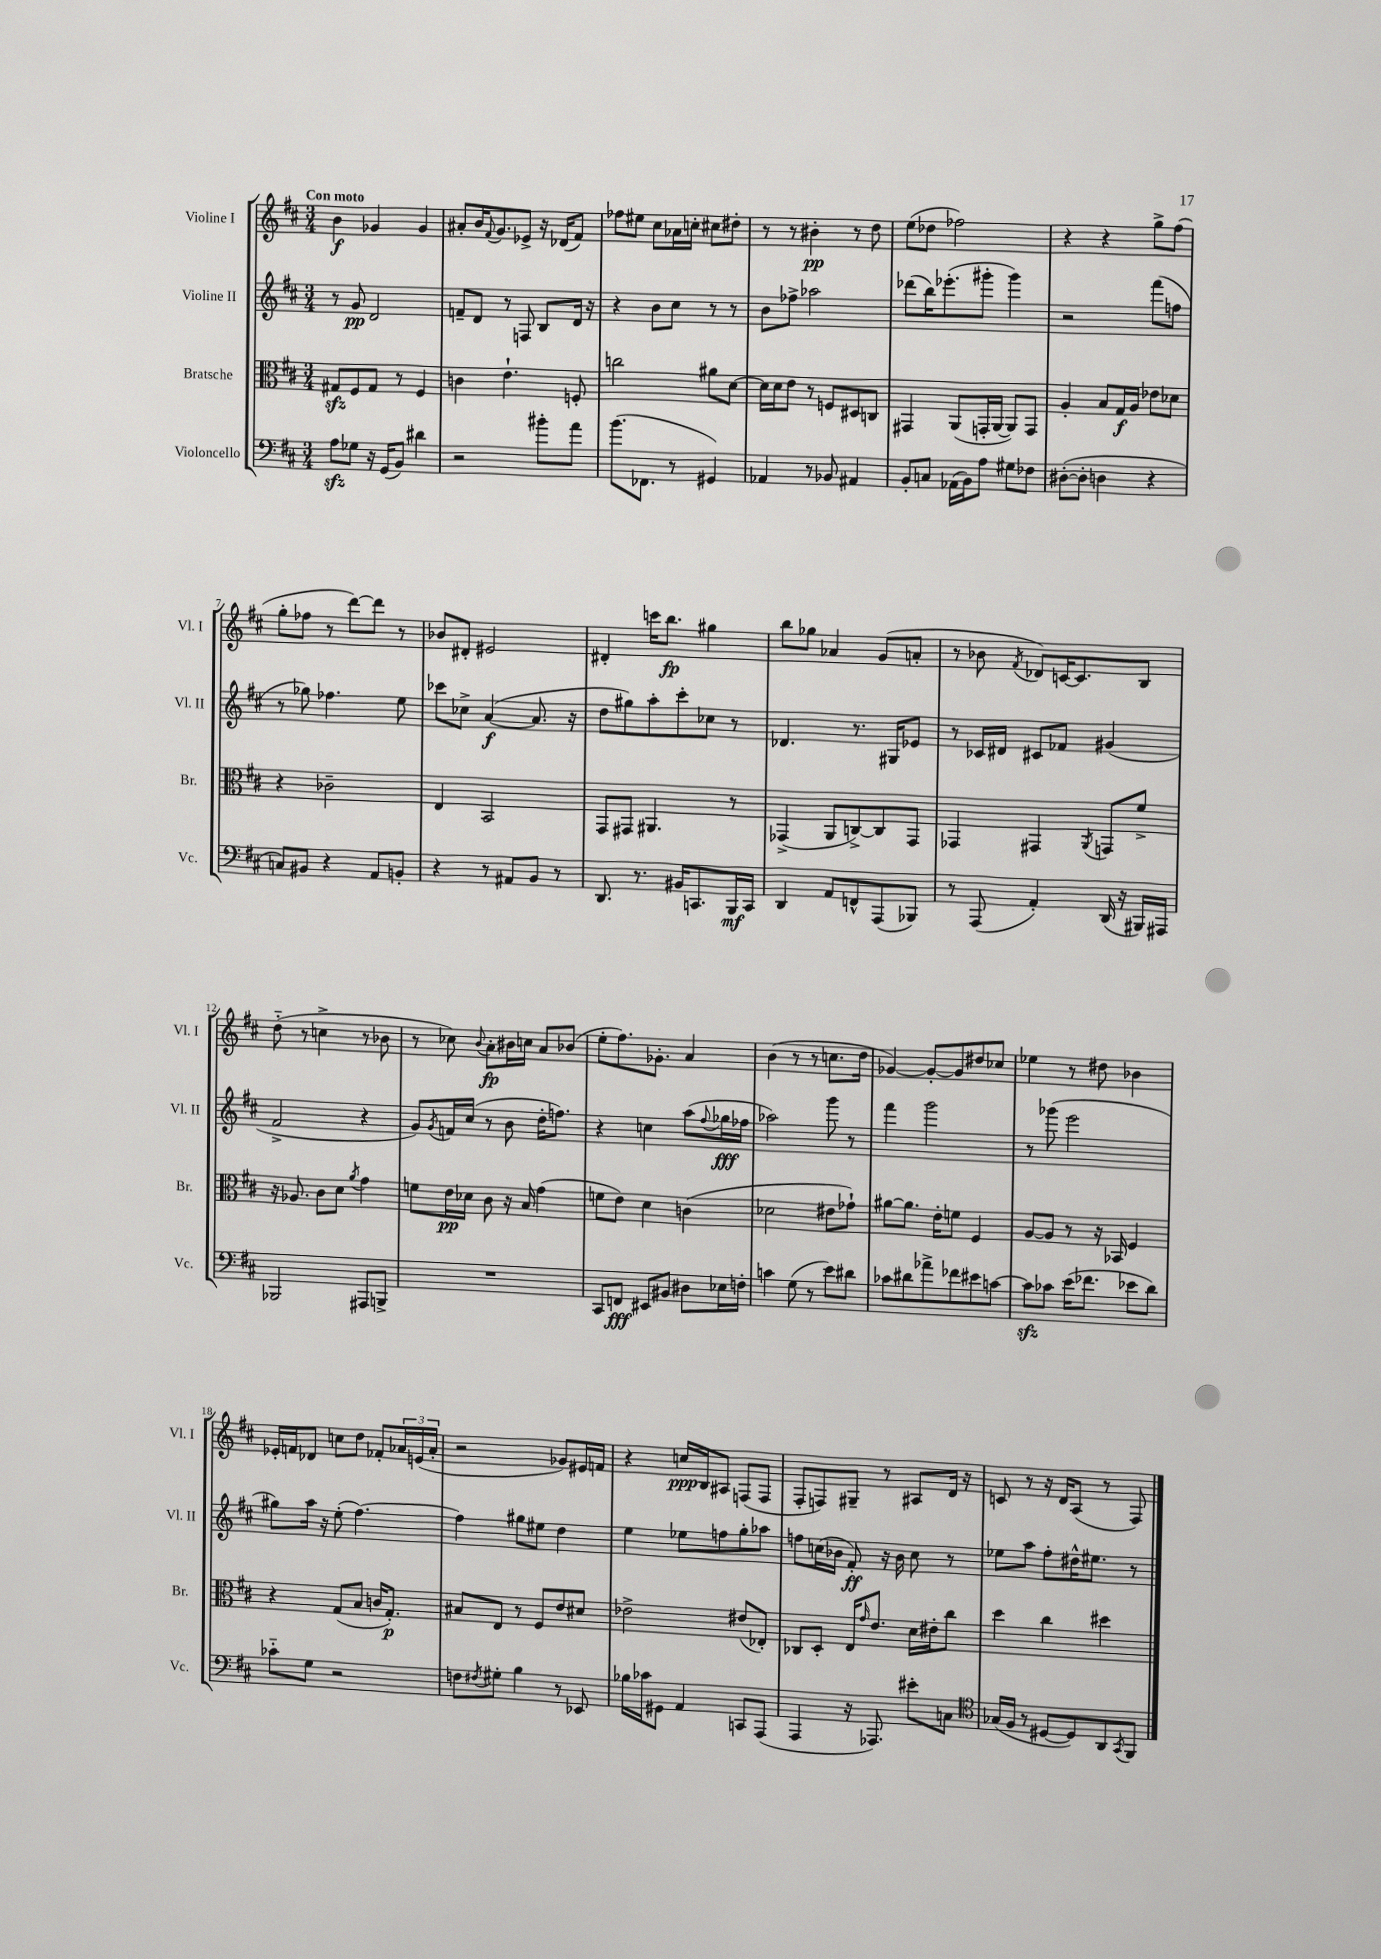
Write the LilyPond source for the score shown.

<<
\new StaffGroup <<
\new Staff = "s0" \with { instrumentName = "Violine I" shortInstrumentName = "Vl. I" } {
    \clef treble \key d \major \numericTimeSignature \time 3/4 \tempo "Con moto"
    b'4\f ges'4 ges'4 |
    ais'8-. b'16 \appoggiatura { fis'8 } g'8. ees'8-> r16 des'16( fis'8) |
    fes''8 eis''8 cis''8 aes'16 c''16-. cis''8 dis''8-. |
    r8 r8 bis'4-.\pp r8 d''8 |
    e''8( des''8 fes''2) |
    r4 r4 g''8-> fis''8( |
    g''8-. fes''8 r8 d'''8~) d'''8 r8 |
    bes'8 dis'8-. eis'2 |
    dis'4-. c'''16 b''8.\fp gis''4 |
    b''8 ges''8 aes'4 g'8( a'8-. |
    r8 bes'8 \acciaccatura { fis'8 } des'8) c'16~ c'8. b8 |
    d''8-_( r8 c''4-> r8 bes'8 |
    r8 ces''8) \appoggiatura { b'8 } a'8-.\fp bis'16 c''16 a'8 bes'8( |
    e''8-. fis''8.) ges'8.-. a'4 |
    b'4( r8 r8 c''8. d''16 |
    ges'4~) ges'8~-. ges'8 dis''8 ces''8 |
    ees''4 r8 dis''8 bes'4 |
    ees'16-. f'16 des'8 c''8 d''8 fes'8-. \tuplet 3/2 { aes'16 e'16( aes'16-. } |
    r2 ges'8) eis'16 f'16 |
    r4 c''16\ppp b16 ais8 f8( f8 |
    fis8-. f8) gis8-- r8 ais8 d'16 r16 |
    c'8 r8 r16 d'16 a8( r8 fis8) \bar "|." |
}
\new Staff = "s1" \with { instrumentName = "Violine II" shortInstrumentName = "Vl. II" } {
    \clef treble \key d \major \numericTimeSignature \time 3/4
    r8 g'8\pp d'2 |
    f'8-- d'8 r8 f8 b8 d'16 r16 |
    r4 b'8 cis''8 r8 r8 |
    b'8 fes''8-> aes''2 |
    des'''8( b''16) ees'''8.-.( gis'''8-. gis'''4) |
    r2 fis'''8( f''8 |
    r8 ges''8) fes''4. e''8 |
    ces'''8 ces''8-> a'4~\f( a'8. r16 |
    d''8 gis''8) a''8-. cis'''8-. ces''8 r8 |
    des'4. r8. gis16 ees'8 |
    r8 ces'16 dis'16 cis'8 fes'8 gis'4( |
    fis'2-> r4 |
    g'8) \acciaccatura { g'8 } f'16 cis''16( r8 b'8 d''16-. f''8.) |
    r4 c''4 a''8( \appoggiatura { fis''8 } ges''16\fff fes''16 |
    aes''2) g'''8 r8 |
    fis'''4 g'''2 |
    r8 ges'''8( e'''2 |
    gis''8) a''16 r16 e''8-.( fis''4.~) |
    fis''4 gis''8 eis''8 d''4 |
    e''4 ees''8 f''8 g''8-. aes''8 |
    f''8 c''16( bes'16 fis'8-.\ff) r16 bes'16 c''8 r8 |
    ees''8 a''8 fis''8-. dis''16-^ eis''8. r8 \bar "|." |
}
\new Staff = "s2" \with { instrumentName = "Bratsche" shortInstrumentName = "Br." } {
    \clef alto \key d \major \numericTimeSignature \time 3/4
    gis8\sfz fis8 gis8 r8 fis4 |
    c'4 e'4.-! f8-. |
    c''2 ais'8 d'8~ |
    d'16 d'16 e'8 r8 f8 dis8 c8 |
    gis,4 a,8( g,16-. a,16~ a,8) g,8 |
    a4-. b8 g16\f a16 ees'8 des'8 |
    r4 ces'2-- |
    e4 b,2 |
    g,8 gis,8 ais,4. r8 |
    ges,4->( a,8 c8~->) c8 ges,8 |
    ges,4 gis,4 \acciaccatura { a,8 } g,8 fis'8-> |
    r16 aes8. cis'8 d'8 \acciaccatura { a'8 } g'4 |
    f'8 e'16\pp des'16 cis'8 r16 b16 g'4( |
    f'8 e'8) d'4 c'4( |
    des'2 eis'8 ges'8-!) |
    ais'8~ ais'8. e'16-. f'8 fis4 |
    a8~ a8 r8 r16 bes,16 fis4 |
    r4 g8( b8 c'16 g8.-.\p) |
    bis8 e8 r8 fis8 e'8 dis'8 |
    ees'2-> eis'8( ees8-.) |
    ces8 d8-. e16 \grace { g'16 } e'8. d'16 eis'16-. cis''8 |
    d''4 cis''4 dis''4 \bar "|." |
}
\new Staff = "s3" \with { instrumentName = "Violoncello" shortInstrumentName = "Vc." } {
    \clef bass \key d \major \numericTimeSignature \time 3/4
    a8\sfz ges8 r16 g,16( b,8) dis'4 |
    r2 bis'8-. a'8 |
    b'8.( fes,8. r8 gis,4) |
    aes,4 r8 bes,8 ais,4 |
    b,8-. c8 aes,16( b,16) a8 gis8 fes8 |
    dis8~-.( dis8-. d4 r4 |
    c8) bis,8 r4 a,8 b,8-. |
    r4 r8 ais,8 b,8 r8 |
    d,8. r8. bis,16 c,8. b,,16\mf c,16 |
    d,4 a,8 f,8-^ a,,8( bes,,8) |
    r8 a,,8( a,4-.) d,16( r16 bis,,16) ais,,16 |
    bes,,2 ais,,8 b,,8-> |
    R2. |
    cis,8 f,8\fff eis,8 bis,8 dis8 ees16 f16-. |
    c'4 g8( r8 e'8) dis'8 |
    ces'8 dis'8 aes'8-> fes'8 eis'8 c'8~ |
    c'8\sfz ces'8 e'16( fes'8. ees'8 d'8) |
    ces'8-_ g8 r2 |
    f8 \acciaccatura { fis8 } gis8-. b4 r8 ees,8 |
    bes16 ces'16 gis,8 a,4 c,8 a,,8( |
    a,,4 r16 aes,,8.) eis'8-. c8 |
    \clef tenor ges16( fis16 r8 dis8~ dis8) a,8 \acciaccatura { g,8 } fis,8 \bar "|." |
}
>>
>>
